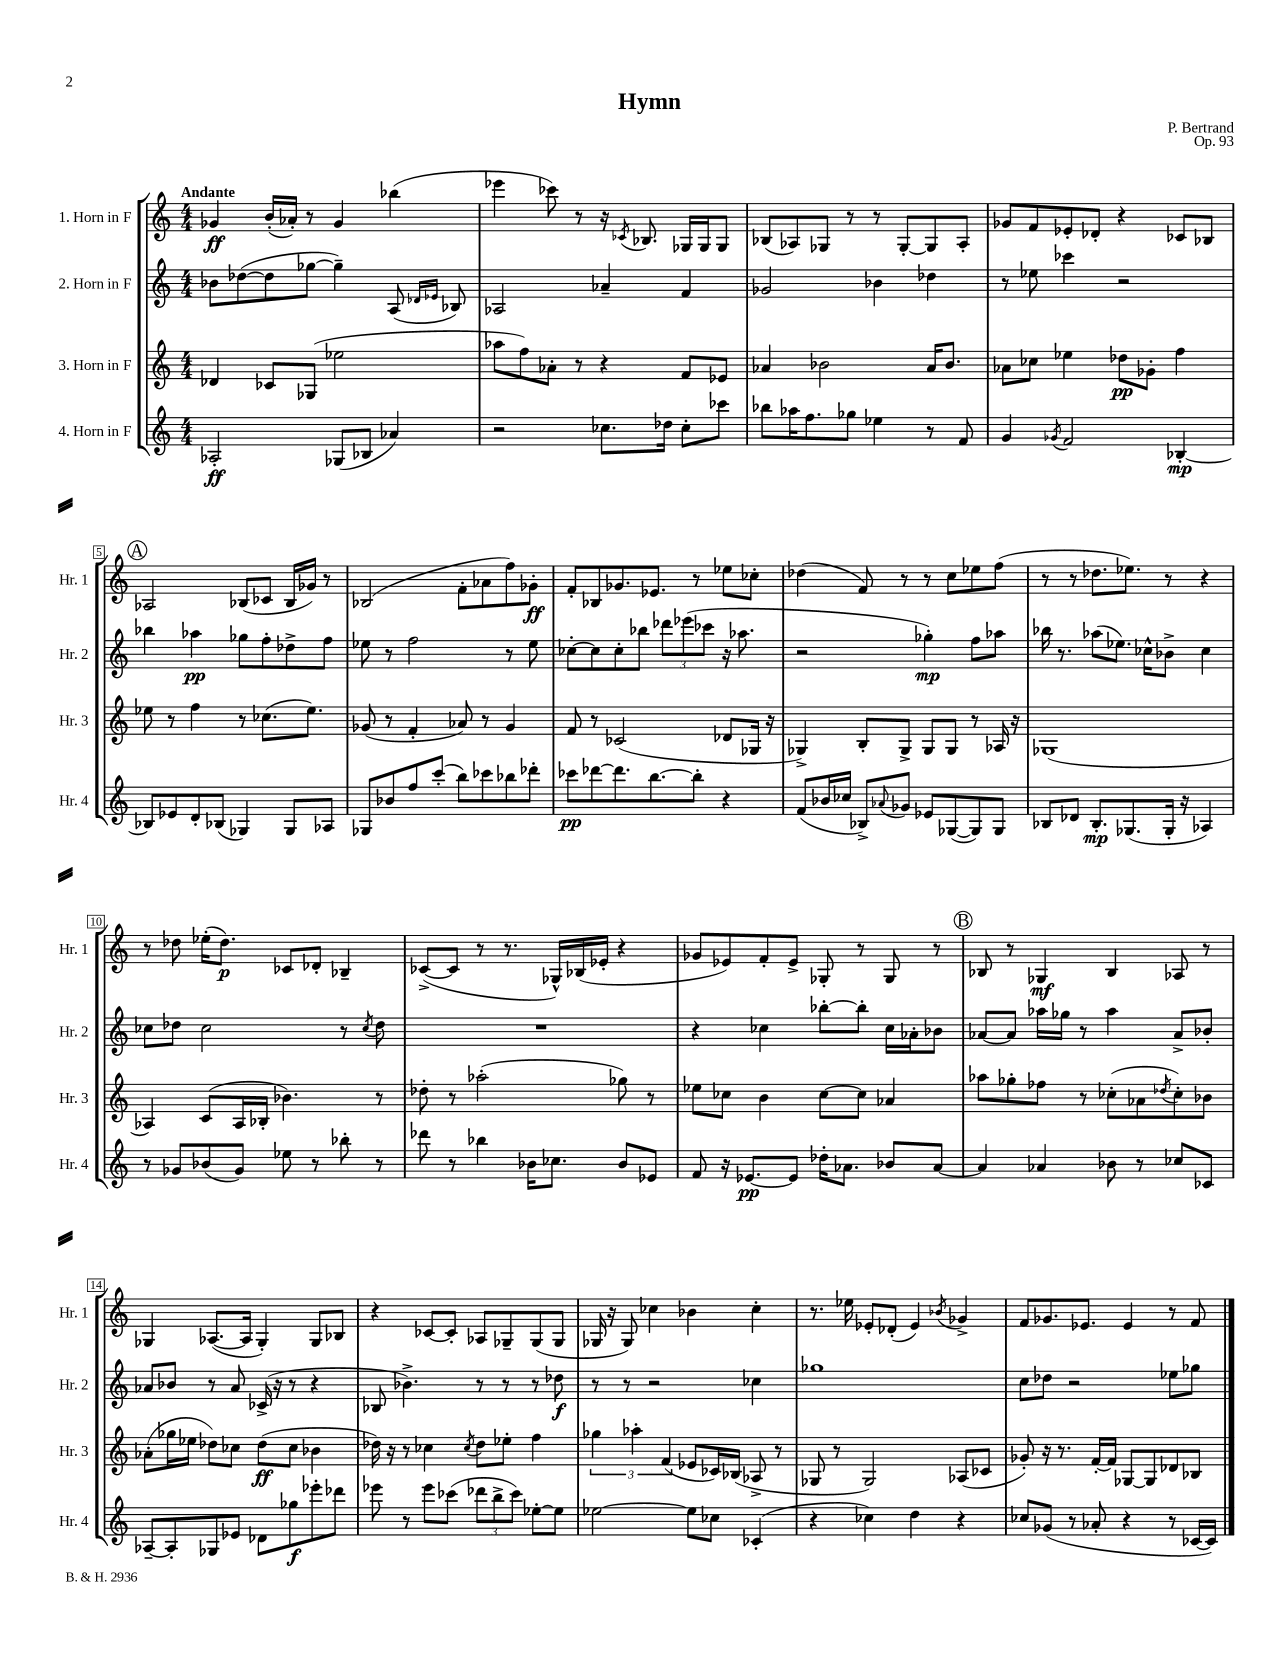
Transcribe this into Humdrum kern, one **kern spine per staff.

**kern	**dynam	**kern	**dynam	**kern	**dynam	**kern	**dynam
*part4	*part4	*part3	*part3	*part2	*part2	*part1	*part1
*staff4	*staff4	*staff3	*staff3	*staff2	*staff2	*staff1	*staff1
*I"4. Horn in F	*	*I"3. Horn in F	*	*I"2. Horn in F	*	*I"1. Horn in F	*
*I'Hr. 4	*	*I'Hr. 3	*	*I'Hr. 2	*	*I'Hr. 1	*
*clefG2	*	*clefG2	*	*clefG2	*	*clefG2	*
*k[]	*	*k[]	*	*k[]	*	*k[]	*
*M4/4	*	*M4/4	*	*M4/4	*	*M4/4	*
=1	=1	=1	=1	=1	=1	=1	=1
!	!	!	!	!	!	!LO:TX:a:B:t=Andante	!
2A-X'/	ff	4d-X/	.	8b-X\L	.	4g-X/	ff
.	.	.	.	([8dd-X\	.	.	.
.	.	8c-X/L	.	8dd-\]	.	(16b'/LL	.
.	.	.	.	.	.	16a-X'/JJ)	.
.	.	(8G-X/J	.	[8gg-X\J	.	8r	.
(8G-X/L	.	2ee-X\	.	4gg-~\])	.	4g-/	.
8B-X/J	.	.	.	.	.	.	.
4a-X/)	.	.	.	(8A/	.	(4bb-X\	.
.	.	.	.	16qqd-X/LL	.	.	.
.	.	.	.	16qqe-X/JJ	.	.	.
.	.	.	.	8B-X/)	.	.	.
=2	=2	=2	=2	=2	=2	=2	=2
2r	.	8aa-X\L	.	2A-X/	.	4eee-X\	.
.	.	8ff\)	.	.	.	.	.
.	.	8a-X'\J	.	.	.	8ccc-X\)	.
.	.	8r	.	.	.	8r	.
8.cc-X\L	.	4r	.	4a-X~/	.	16r	.
.	.	.	.	.	.	8qc-X/	.
.	.	.	.	.	.	8.B-X/	.
16dd-X\Jk	.	.	.	.	.	.	.
8cc-'\L	.	8f/L	.	4f/	.	16G-X/LL	.
.	.	.	.	.	.	16G-/J	.
8ccc-X\J	.	8e-X/J	.	.	.	8G-/J	.
=3	=3	=3	=3	=3	=3	=3	=3
8bb-X\L	.	4a-X/	.	2g-X/	.	(8B-X/L	.
16aa-X\K	.	.	.	.	.	8A-X/)	.
8.ff\	.	.	.	.	.	.	.
.	.	2b-X\	.	.	.	8G-X/J	.
8gg-X\J	.	.	.	.	.	8r	.
4ee-X\	.	.	.	4b-X\	.	8r	.
.	.	.	.	.	.	[8G-'/L	.
8r	.	16a-/KL	.	4dd-X\	.	8G-/]	.
.	.	8.b-/J	.	.	.	.	.
8f/	.	.	.	.	.	8A-'/J	.
=4	=4	=4	=4	=4	=4	=4	=4
4g/	.	8a-X\L	.	8r	.	8g-X/L	.
.	.	8cc-X\J	.	8ee-X\	.	8f/	.
8qg-X/	.	.	.	.	.	.	.
2f/	.	4ee-X\	.	4ccc-X\	.	8e-X'/	.
.	.	.	.	.	.	8d-X'/J	.
.	.	8dd-X\L	pp	2r	.	4r	.
.	.	8g-X'\J	.	.	.	.	.
[4B-X'/	mp	4ff\	.	.	.	8c-X/L	.
.	.	.	.	.	.	8B-X/J	.
!!LO:LB:g=z
!!LO:REH:place=s1:t=A
=5	=5	=5	=5	=5	=5	=5	=5
8B-X/L]	.	8ee-X\	.	4bb-X\	.	2A-X/	.
8e-X/	.	8r	.	.	.	.	.
8d'/	.	4ff\	.	4aa-X\	pp	.	.
(8B-X/J	.	.	.	.	.	.	.
4G-X/)	.	8r	.	8gg-X\L	.	(8B-X/L	.
.	.	(8.cc-X\L	.	8ff'\	.	8c-X/J	.
8G-/L	.	.	.	8dd-X^\	.	16B-/LL	.
.	.	8.ee-\J)	.	.	.	16g-X/JJ)	.
8A-X/J	.	.	.	8ff\J	.	8r	.
=6	=6	=6	=6	=6	=6	=6	=6
8G-X/L	.	(8g-X/	.	8ee-X\	.	(2B-X/	.
8b-X/	.	8r	.	8r	.	.	.
8ff/	.	4f'/	.	2ff\	.	.	.
(8ccc'/J	.	.	.	.	.	.	.
8bb\L)	.	8a-X/)	.	.	.	8f'\L	.
8ccc-X\	.	8r	.	.	.	8a-X\	.
8bb-X\	.	4g-/	.	8r	.	8ff\)	.
8ddd-X'\J	.	.	.	8ee-\	.	8g-X'\J	ff
=7	=7	=7	=7	=7	=7	=7	=7
8ccc-X\L	pp	8f/	.	[8cc-X'\L	.	8f'/L	.
[8ddd-X\	.	8r	.	8cc-\]	.	8B-X/	.
8.ddd-\]	.	(2c-X/	.	8cc-'\	.	8.g-X/	.
.	.	.	.	8bb-X\J	.	.	.
[8.bb\	.	.	.	.	.	8.e-X/J	.
.	.	.	.	12ddd-X\L	.	.	.
.	.	.	.	(12eee-X\	.	.	.
8bb'\J]	.	.	.	.	.	8r	.
.	.	.	.	12ccc-X\J	.	.	.
4r	.	8d-X/L	.	16r	.	8ee-X\L	.
.	.	.	.	8.aa-X\	.	.	.
.	.	16G-X/Jk	.	.	.	8cc-X'\J	.
.	.	16r	.	.	.	.	.
=8	=8	=8	=8	=8	=8	=8	=8
(8f/L	.	4G-X^/)	.	2r	.	(4dd-X\	.
16b-X/L	.	.	.	.	.	.	.
16cc-X/JJ	.	.	.	.	.	.	.
8B-X^/L)	.	8B'/L	.	.	.	8f/)	.
8qqa-X/	.	.	.	.	.	.	.
8g-X/J	.	8G-^/J	.	.	.	8r	.
8e-X/L	.	8G-/L	.	4gg-X'\)	mp	8r	.
([8G-X/	.	8G-/J	.	.	.	8cc\L	.
8G-/])	.	8r	.	8ff\L	.	8ee-X\	.
8G-/J	.	16A-X/	.	8aa-X\J	.	(8ff\J	.
.	.	16r	.	.	.	.	.
=9	=9	=9	=9	=9	=9	=9	=9
8B-X/L	.	(1G-X	.	16bb-X\	.	8r	.
.	.	.	.	8.r	.	.	.
8d-X/J	.	.	.	.	.	8r	.
8.B-'/L	mp	.	.	(8aa-X\L	.	8.dd-X\L	.
.	.	.	.	8.ee-X\J)	.	.	.
(8.G-X/	.	.	.	.	.	8.ee-X\J)	.
.	.	.	.	16cc-X^^\KL	.	.	.
16G-'/Jk	.	.	.	8b-X^\J	.	8r	.
16r	.	.	.	.	.	.	.
4A-X/)	.	.	.	4cc-\	.	4r	.
!!LO:LB:g=z
=10	=10	=10	=10	=10	=10	=10	=10
8r	.	4A-X/)	.	8cc-X\L	.	8r	.
8g-X/L	.	.	.	8dd-X\J	.	8dd-X\	.
(8b-X/	.	(8c/L	.	2cc-\	.	(16ee-X'\KL	.
.	.	.	.	.	.	8.dd-\J)	p
8g-/J)	.	16A-/L	.	.	.	.	.
.	.	16B-X'/JJ	.	.	.	.	.
8ee-X\	.	4.b-X\)	.	.	.	8c-X/L	.
8r	.	.	.	.	.	8d-X'/J	.
8bb-X'\	.	.	.	8r	.	4B-X~/	.
.	.	.	.	8qcc-/	.	.	.
8r	.	8r	.	8dd-\	.	.	.
=11	=11	=11	=11	=11	=11	=11	=11
8ddd-X\	.	8dd-X'\	.	1r	.	([8c-X^/L	.
8r	.	8r	.	.	.	8c-/J]	.
4bb-X\	.	(2aa-X'\	.	.	.	8r	.
.	.	.	.	.	.	8.r	.
16b-X\KL	.	.	.	.	.	.	.
8.cc-X\J	.	.	.	.	.	16G-X^^/LL)	.
.	.	.	.	.	.	(16B-X/	.
.	.	.	.	.	.	16e-X'/JJ	.
8b-/L	.	8gg-X\)	.	.	.	4r	.
8e-X/J	.	8r	.	.	.	.	.
=12	=12	=12	=12	=12	=12	=12	=12
8f/	.	8ee-X\L	.	4r	.	8g-X/L	.
16r	.	8cc-X\J	.	.	.	8e-X/)	.
[8.e-X/L	pp	.	.	.	.	.	.
.	.	4b\	.	4cc-X\	.	8f'/	.
8e-/J]	.	.	.	.	.	8e-^/J	.
16dd-X'\KL	.	[8cc-\L	.	[8bb-X'\L	.	8G-X'/	.
8.a-X\J	.	.	.	.	.	.	.
.	.	8cc-\J]	.	8bb-'\J]	.	8r	.
8b-X/L	.	4a-X/	.	16cc-\LL	.	8G-/	.
.	.	.	.	16a-X'\J	.	.	.
[8a-/J	.	.	.	8b-X\J	.	8r	.
!!LO:REH:place=s1:t=B
=13	=13	=13	=13	=13	=13	=13	=13
4a-/]	.	8aa-X\L	.	[8a-X/L	.	8B-X/	.
.	.	8gg-X'\	.	8a-/J]	.	8r	.
4a-X/	.	8ff-X\J	.	16aa-X\LL	.	4G-X/	mf
.	.	.	.	16gg-X\JJ	.	.	.
.	.	8r	.	8r	.	.	.
8b-X\	.	(8cc-X'\L	.	4aa-\	.	4B-/	.
8r	.	8a-X\	.	.	.	.	.
.	.	8qdd-X/	.	.	.	.	.
8cc-X/L	.	8cc-'\)	.	8a-^/L	.	8A-X/	.
8c-X/J	.	8b-X\J	.	8b-X'/J	.	8r	.
!!LO:LB:g=z
=14	=14	=14	=14	=14	=14	=14	=14
[8A-X~/L	.	(8a-X'\L	.	8a-X/L	.	4G-X/	.
8A-'/]	.	16gg-X\L	.	8b-X/J	.	.	.
.	.	16ee-X\JJ	.	.	.	.	.
8G-X/	.	8dd-X\L)	.	8r	.	([8.A-X/L	.
8e-X/J	.	8cc-X\J	.	8a-/	.	.	.
.	.	.	.	.	.	16A-/Jk]	.
8d-X\L	.	(8dd-\L	ff	(16c-X^/	.	4G-'/)	.
.	.	.	.	16r	.	.	.
8gg-X\	f	8cc-\J	.	8r	.	.	.
8eee-X'\	.	4b-X\	.	4r	.	8G-/L	.
8ddd-X\J	.	.	.	.	.	8B-X/J	.
=15	=15	=15	=15	=15	=15	=15	=15
8eee-X\	.	16dd-X\)	.	8B-X/	.	4r	.
.	.	16r	.	.	.	.	.
8r	.	8r	.	4.b-X^\)	.	.	.
8eee-\L	.	4cc-X\	.	.	.	[8c-X/L	.
(8ccc-X\J	.	.	.	.	.	8c-'/J]	.
.	.	8qcc-/	.	.	.	.	.
12ddd-X\L	.	8dd-\L	.	8r	.	8A-X/L	.
12bb^\	.	.	.	.	.	.	.
.	.	8ee-X'\J	.	8r	.	8G-X~/	.
12ccc-\J)	.	.	.	.	.	.	.
[8ee-X'\L	.	4ff\	.	8r	.	(8G-/	.
8ee-\J]	.	.	.	8dd-X\	f	8G-/J	.
=16	=16	=16	=16	=16	=16	=16	=16
[2ee-X\	.	6gg-X\	.	8r	.	16G-X/	.
.	.	.	.	.	.	16r	.
.	.	.	.	8r	.	8G-/)	.
.	.	6aa-X'\	.	.	.	.	.
.	.	.	.	2r	.	4cc-X\	.
.	.	(6f/	.	.	.	.	.
8ee-\L]	.	8e-X/L	.	.	.	4b-X\	.
8cc-X\J	.	16c-X/L)	.	.	.	.	.
.	.	(16B-X/JJ	.	.	.	.	.
(4c-X'/	.	8A-X^/	.	4cc-X\	.	4cc-'\	.
.	.	8r	.	.	.	.	.
=17	=17	=17	=17	=17	=17	=17	=17
4r	.	8G-X/	.	1gg-X	.	8.r	.
.	.	8r	.	.	.	.	.
.	.	.	.	.	.	16ee-X\	.
4cc-X\)	.	2G-/)	.	.	.	8e-X'/L	.
.	.	.	.	.	.	(8d-X'/J	.
4dd\	.	.	.	.	.	4e-/)	.
.	.	.	.	.	.	8qb-X/	.
4r	.	(8A-X/L	.	.	.	4g-X^/	.
.	.	8c-X/J	.	.	.	.	.
=18	=18	=18	=18	=18	=18	=18	=18
8cc-X/L	.	8g-X'/)	.	8cc\L	.	8f/L	.
(8g-X/J	.	16r	.	8dd-X\J	.	8.g-X/	.
.	.	8.r	.	.	.	.	.
8r	.	.	.	2r	.	.	.
.	.	.	.	.	.	8.e-X/J	.
8a-X'/	.	[16f'/LL	.	.	.	.	.
.	.	16f/JJ]	.	.	.	.	.
4r	.	[8G-X/L	.	.	.	4e-/	.
.	.	8G-/]	.	.	.	.	.
8r	.	8d-X/	.	8ee-X\L	.	8r	.
[16c-X/LL	.	8B-X/J	.	8gg-X\J	.	8f/	.
16c-/JJ])	.	.	.	.	.	.	.
==	==	==	==	==	==	==	==
*-	*-	*-	*-	*-	*-	*-	*-
